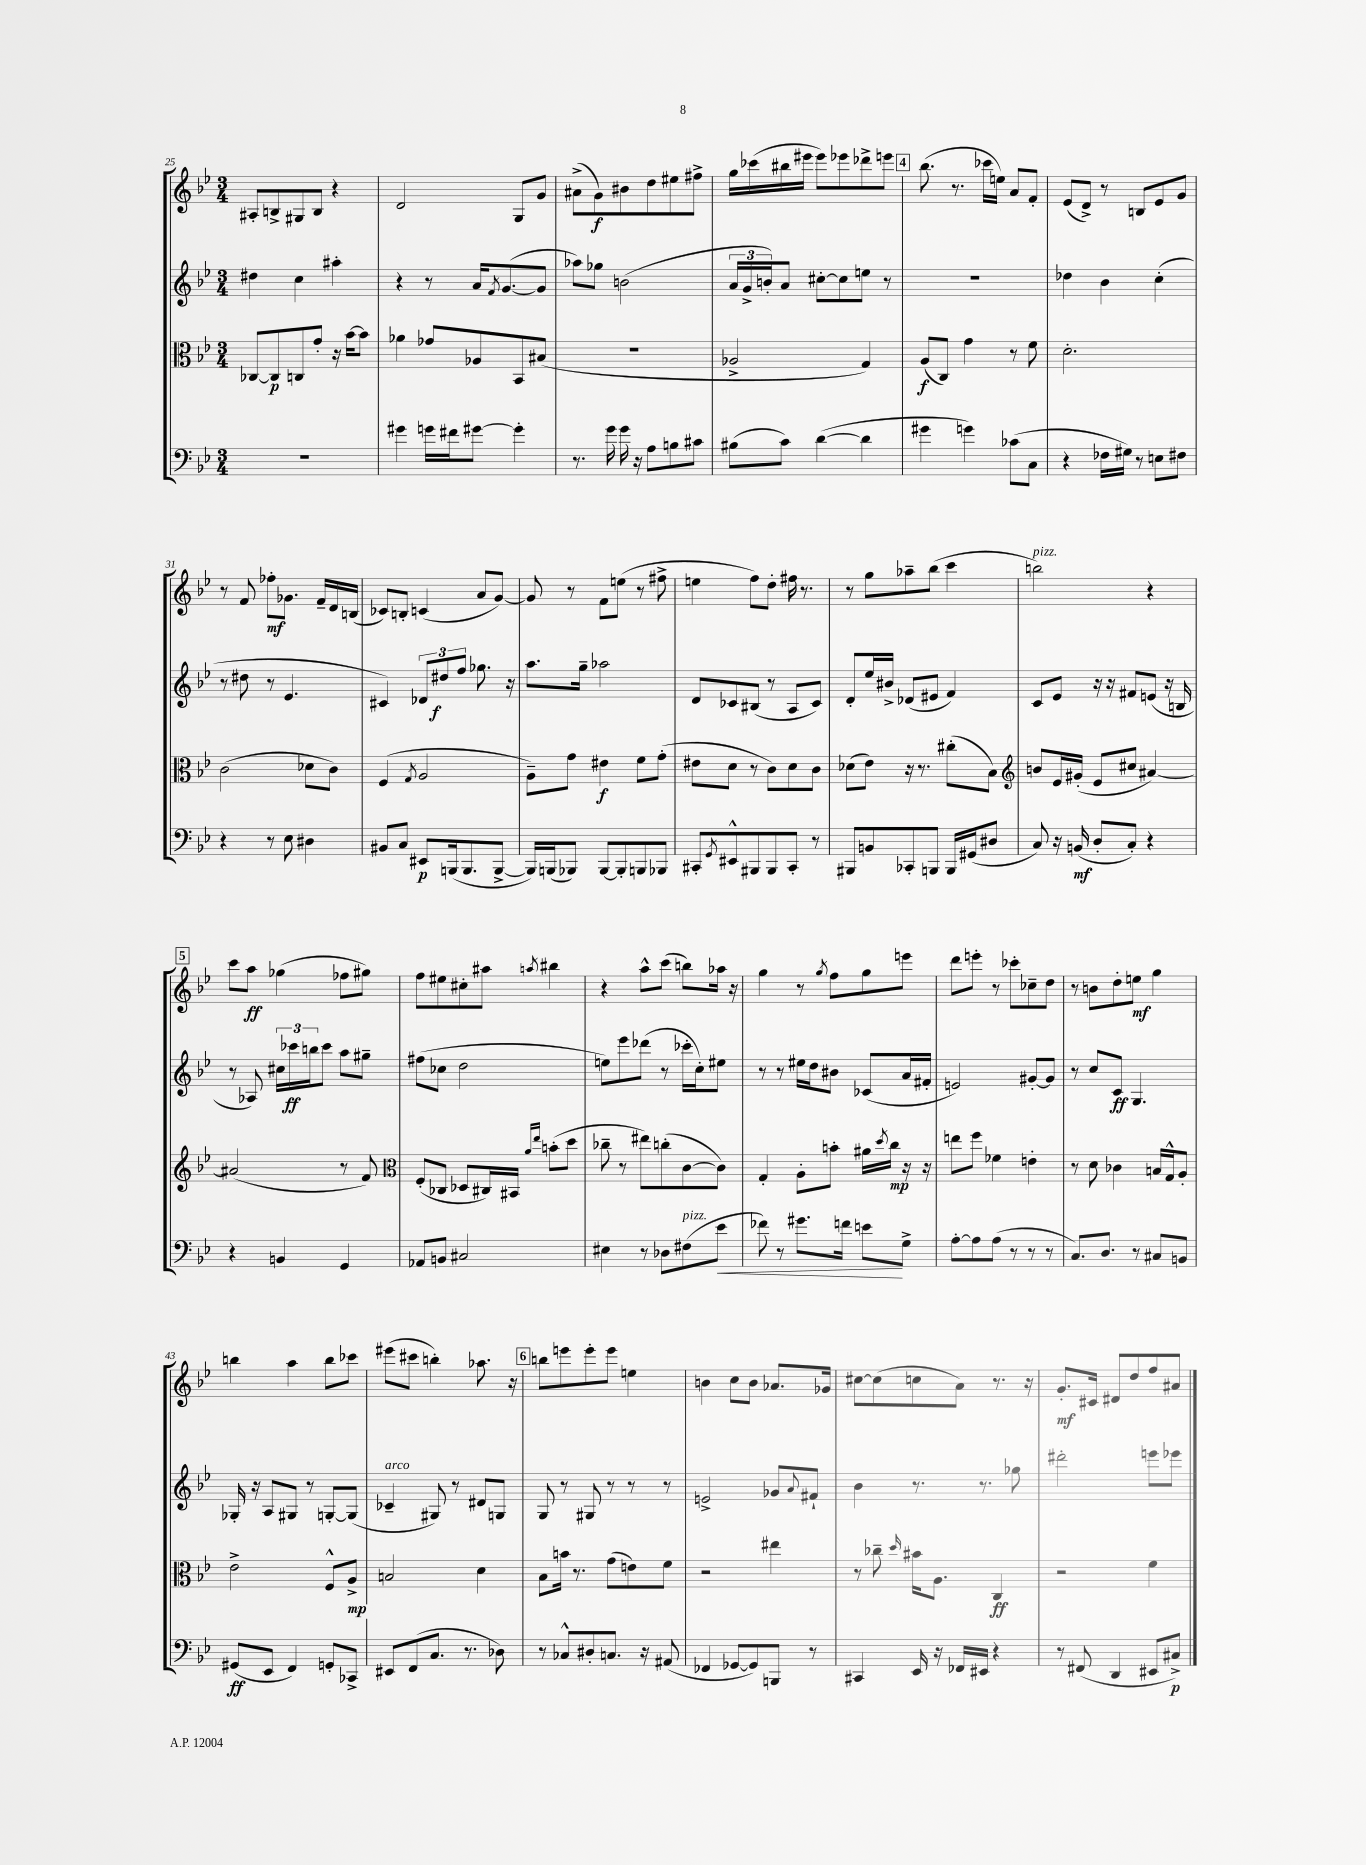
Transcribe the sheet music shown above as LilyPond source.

<<
\new StaffGroup <<
\new Staff = "s0" {
    \clef treble \key bes \major \numericTimeSignature \time 3/4
    ais8-. b8-> gis8 b8 r4 |
    d'2 g8 g'8 |
    ais'8->( g'8\f) bis'8 d''8 eis''8 fis''8-> |
    g''16 ces'''16( bis''16 eis'''16 eis'''8) ees'''8 des'''8-> e'''8 |
    \mark \markup { \box "4" } bes''8.( r8. ces'''16 e''16) a'8 f'8-. |
    ees'8( d'8->) r8 b8 ees'8 g'8 |
    r8 f'8 fes''8-.\mf ges'8. f'16-- d'16 b16( |
    ces'8) b8-. c'4( a'8 g'8~) |
    g'8 r8 f'8 e''8( r8 fis''8-> |
    e''4 f''8) d''8-. fis''16 r8. |
    r8 g''8 aes''8-- bes''8( c'''4 |
    b''2^\markup { \italic "pizz." }) r4 |
    \mark \markup { \box "5" } c'''8 a''8\ff ges''4( fes''8 gis''8) |
    f''8 eis''8 cis''8-. ais''8 \acciaccatura { a''8 } bis''4 |
    r4 a''8-^ c'''8( b''8) aes''16 r16 |
    g''4 r8 \acciaccatura { g''8 } f''8 g''8 e'''8 |
    d'''8 e'''8-. r8 ces'''8-. ces''8-- d''8 |
    r8 b'8 d''8-. e''8\mf g''4 |
    b''4 a''4 b''8 ces'''8 |
    eis'''8( cis'''8 b''4-.) aes''8. r16 |
    \mark \markup { \box "6" } b''8 e'''8 e'''8-. e'''8 e''4 |
    b'4 c''8 b'8 aes'8. ges'16 |
    cis''8~ cis''8( c''8 a'8) r8. r16 |
    g'8.-.\mf cis'16 dis'8 d''8 f''8 ais'8 \bar "|." |
}
\new Staff = "s1" {
    \clef treble \key bes \major \numericTimeSignature \time 3/4
    dis''4 c''4 ais''4-. |
    r4 r8 a'16 \acciaccatura { f'8 } g'8.~( g'8 |
    aes''8) ges''8 b'2( |
    \tuplet 3/2 { a'16 g'16-> b'16-.) } a'8 cis''8~-. cis''8 e''8 r8 |
    \mark \markup { \box "4" } R2. |
    des''4 bes'4 c''4-.( |
    r8 dis''8 r8 ees'4. |
    cis'4) \tuplet 3/2 { des'8 dis''8\f f''8 } ges''8. r16 |
    a''8. g''16-- aes''2 |
    d'8 ces'8 bis8( r8 a8 ces'8) |
    d'8-. ees''16 bis'16-> des'8( eis'8 f'4) |
    c'8 ees'8 r16 r16 fis'8 e'8( r16 b16 |
    \mark \markup { \box "5" } r8 aes8) \tuplet 3/2 { cis''16 ces'''16\ff b''16 } ces'''8 a''8 gis''8-- |
    fis''8( ces''8 d''2 |
    e''8) ees'''8 des'''8( r8 ces'''16-. c''16-.) eis''8 |
    r8 r8 eis''16 d''16 bis'8 ces'8( a'16 fis'16-. |
    e'2) gis'8~-. gis'8 |
    r8 c''8 c'8\ff g4. |
    ges16-. r16 a8 gis8 r8 g8~-. g8( |
    ces'4--^\markup { \italic "arco" } gis8) r8 dis'8 g8 |
    \mark \markup { \box "6" } g8 r8 gis8 r8 r8 r8 |
    e'2-> ges'8 \appoggiatura { a'8 } fis'8-! |
    bes'4 r8. r8. ges''8 |
    dis'''2-. e'''8 ees'''8 \bar "|." |
}
\new Staff = "s2" {
    \clef alto \key bes \major \numericTimeSignature \time 3/4
    ces8~ ces8\p c8 g'8-. r16 bes'16~ bes'8 |
    aes'4 ges'8 aes8 bes,8 bis8( |
    R2. |
    aes2-> g4) |
    \mark \markup { \box "4" } a8\f( c8) g'4 r8 f'8 |
    d'2.-. |
    c'2( des'8 c'8) |
    f4( \acciaccatura { g8 } a2 |
    a8--) g'8 eis'4\f f'8 g'8-.( |
    eis'8 d'8 r8 c'8) d'8 c'8 |
    des'8( ees'8) r16 r8. cis''8-.( bes8) |
    \clef treble b'8 ees'16 gis'16-.( ees'8 cis''8 ais'4~) |
    \mark \markup { \box "5" } ais'2( r8 f'8) |
    \clef alto f8-.( ces8 des8 cis16) bis,16 \grace { a'16 ees''16 } b'8-.( d''8 |
    ces''8-- r8 eis''8) c''8-.( c'8~ c'8) |
    g4-. a8-. b'8-. ais'16 \acciaccatura { d''8 } c''16\mp r16 r16 |
    e''8 f''8 fes'4 e'4-. |
    r8 d'8 ces'4 b16 g16-^ a8-. |
    ees'2-> f8-^ a8->\mp |
    b2 d'4 |
    \mark \markup { \box "6" } bes8 b'16 r8. g'8( e'8) f'8 |
    r2 eis''4 |
    r8 ces''8-- \grace { d''16 } bis'16 a8. c4\ff |
    r2 f'4 \bar "|." |
}
\new Staff = "s3" {
    \clef bass \key bes \major \numericTimeSignature \time 3/4
    R2. |
    gis'4 g'16 fis'16 gis'8~ gis'4-. |
    r8. g'16 g'16 r16 a8 b8 cis'8 |
    bis8( c'8) d'4~( d'4 |
    \mark \markup { \box "4" } gis'4 g'4) ces'8( c8 |
    r4 fes16 gis16) r8 e8 fis8 |
    r4 r8 ees8 dis4 |
    bis,8 c8 eis,8\p b,,16( b,,8. b,,8~-> |
    b,,16) b,,16( bes,,8) bes,,8~ bes,,8-. b,,8 bes,,8 |
    cis,8-. \acciaccatura { g,8 } eis,8-^ bis,,8 bis,,8 cis,8-. r8 |
    bis,,8 b,8 ces,8-. b,,8 b,,16 gis,16( dis8 |
    c8) r16 b,16\mf( d8-. c8-.) r4 |
    \mark \markup { \box "5" } r4 b,4 g,4 |
    aes,8 b,8 cis2 |
    eis4 r8 des8 fis8^\markup { \italic "pizz." }( ees'8\< |
    fes'8) r8 gis'8. f'16 e'8\! g8-> |
    a8~-. a8 a8( r8 r8 r8 |
    c8.) d8. r8 cis8 b,8 |
    gis,8\ff( ees,8 f,4) g,8-. ces,8-> |
    eis,8 f,8( c8. r8. des8) |
    \mark \markup { \box "6" } r8 ces8-^ dis8-. c8. r16 ais,8( |
    fes,4 ges,8~ ges,8) b,,8 r8 |
    cis,4 ees,16 r16 fes,16 eis,16 r4 |
    r8 fis,8( d,4 eis,8 cis8->\p) \bar "|." |
}
>>
>>
\layout { \context { \Score currentBarNumber = #25 } }
